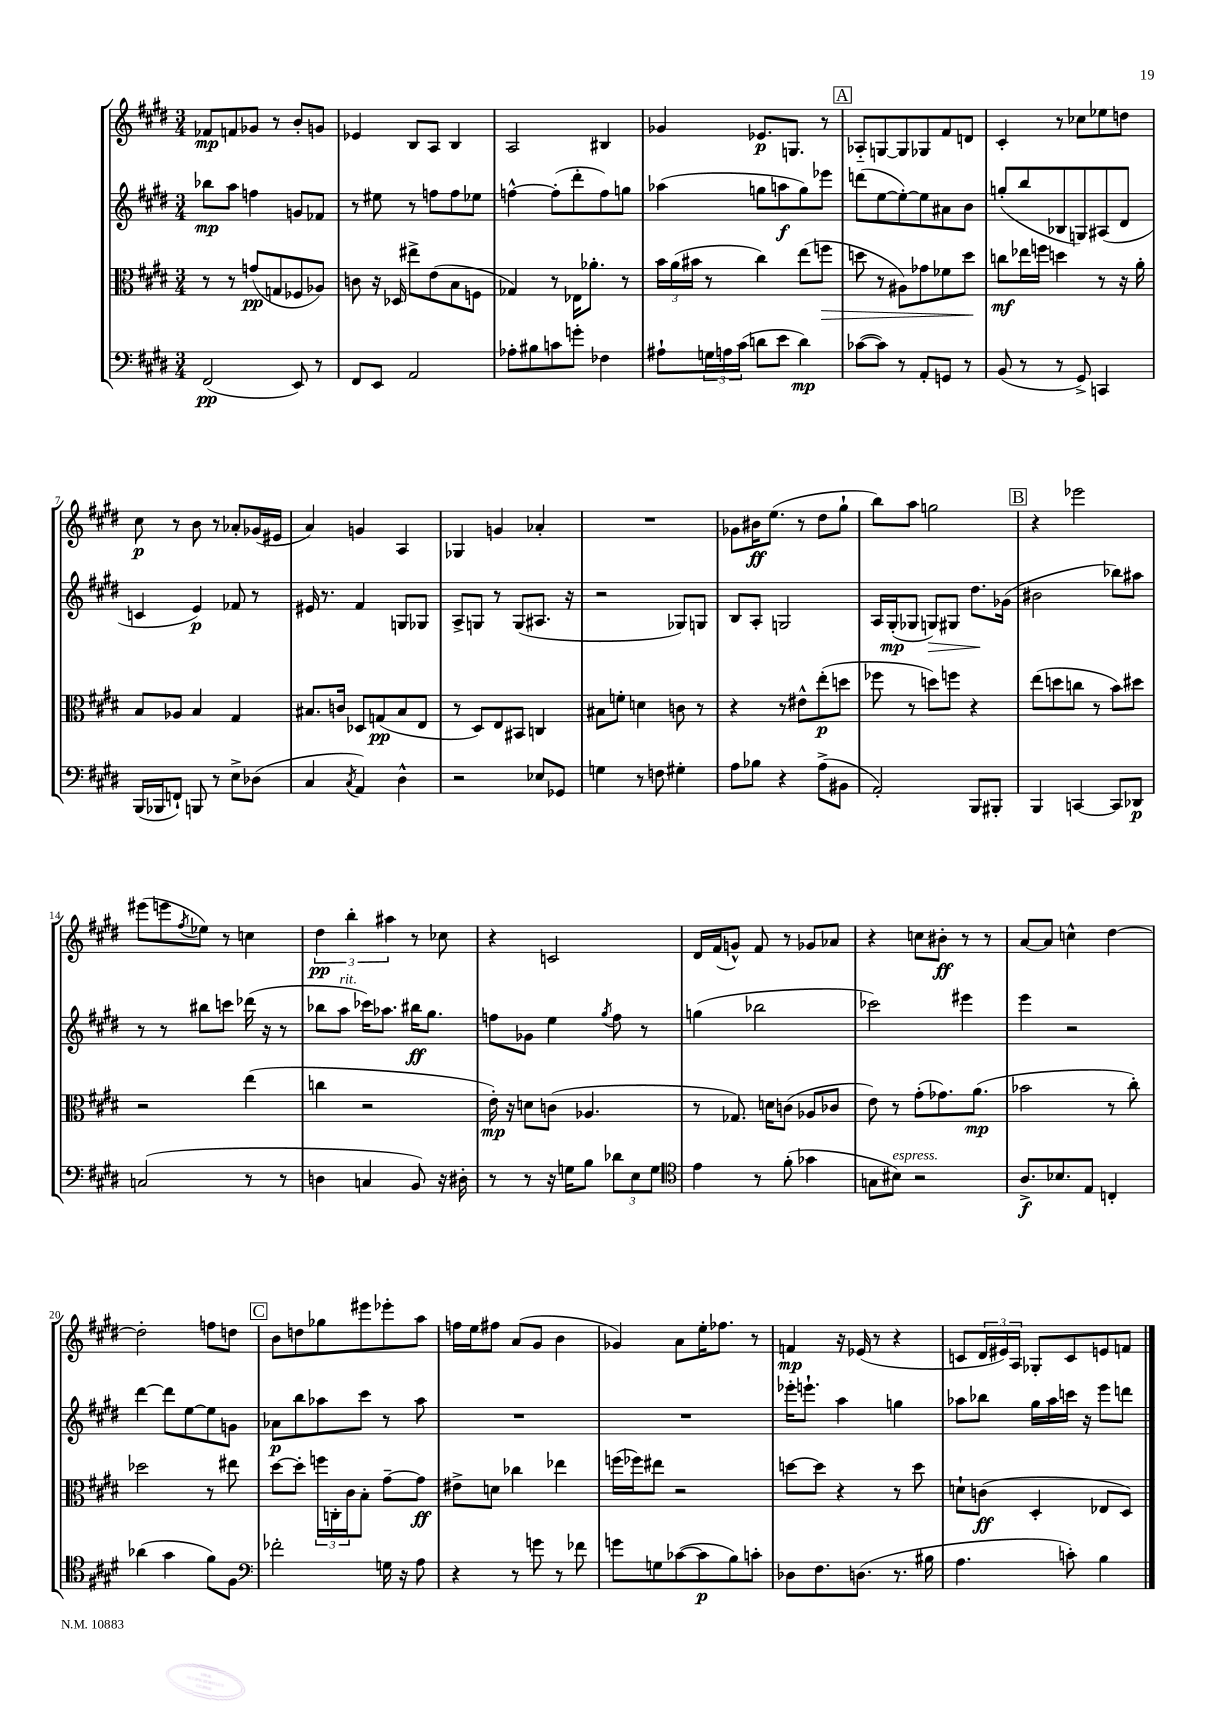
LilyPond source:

<<
\new StaffGroup <<
\new Staff = "s0" {
    \clef treble \key e \major \numericTimeSignature \time 3/4
    fes'8\mp f'8 ges'8 r8 b'8-. g'8 |
    ees'4 b8 a8 b4 |
    a2 bis4 |
    ges'4 ees'8.\p g8. r8 |
    \mark \markup { \box "A" } aes8-_ g8~ g8 ges8 fis'8 d'8 |
    cis'4-. r8 ces''8 ees''8 d''8 |
    cis''8\p r8 b'8 r8 aes'8-. ges'16( eis'16 |
    a'4) g'4 a4 |
    ges4 g'4 aes'4-. |
    R2. |
    ges'8 bis'16\ff e''8.( r8 dis''8 gis''8-! |
    b''8) a''8 g''2 |
    \mark \markup { \box "B" } r4 ees'''2 |
    eis'''8( e'''8 \acciaccatura { fis''8 } ees''8) r8 c''4 |
    \tuplet 3/2 { dis''4\pp b''4-. ais''4 } r8 ces''8 |
    r4 c'2 |
    dis'16 fis'16( g'8-^) fis'8 r8 ges'8 aes'8 |
    r4 c''8 bis'8-.\ff r8 r8 |
    a'8~ a'8 c''4-^ dis''4~ |
    dis''2-. f''8 d''8 |
    \mark \markup { \box "C" } b'8 d''8 ges''8 eis'''8 ees'''8-. a''8 |
    f''16 e''16 fis''8 a'8( gis'8 b'4 |
    ges'4) a'8 e''16-. fes''8. r8 |
    f'4\mp r16 ees'16( r8 r4 |
    c'8 \tuplet 3/2 { dis'16 eis'16) a16 } ges8-. c'8 e'8 f'8 \bar "|." |
}
\new Staff = "s1" {
    \clef treble \key e \major \numericTimeSignature \time 3/4
    bes''8\mp a''8 f''4 g'8 fes'8 |
    r8 eis''8 r8 f''8 f''8 ees''8 |
    f''4~-^ f''8-.( dis'''8-. f''8) g''8 |
    aes''4( g''8 a''8\f g''8) ees'''8 |
    \mark \markup { \box "A" } d'''8( e''8~ e''8~-.) e''8 ais'8 b'8 |
    g''8-.( b''8 bes8 g8) ais8( dis'8 |
    c'4 e'4\p) fes'8 r8 |
    eis'16 r8. fis'4 g8 ges8 |
    a8-> g8 r8 g8( ais8. r16 |
    r2 ges8) g8 |
    b8 a8-. g2 |
    a16 gis16-.\mp( ges8 g8\>) gis8 dis''8.\! ges'16( |
    \mark \markup { \box "B" } bis'2 bes''8) ais''8 |
    r8 r8 bis''8 c'''8 des'''16( r16 r8 |
    bes''8 a''8^\markup { \italic "rit." } ces'''16) aes''8. bis''16\ff gis''8. |
    f''8 ges'8 e''4 \acciaccatura { gis''8 } f''8 r8 |
    g''4( bes''2 |
    ces'''2) eis'''4 |
    e'''4 r2 |
    dis'''4~ dis'''8 e''8~ e''8 g'8 |
    \mark \markup { \box "C" } aes'8\p b''8 aes''8 cis'''8 r8 aes''8 |
    R2. |
    R2. |
    ees'''16-. e'''8.-! a''4 g''4 |
    aes''8 bes''8 gis''16 aes''16 c'''16 r16 e'''8 d'''8 \bar "|." |
}
\new Staff = "s2" {
    \clef alto \key e \major \numericTimeSignature \time 3/4
    r8 r8 g'8\pp( g8 fes8 aes8) |
    c'8 r16 des16 eis''8-> e'8( b8 f8 |
    ges4) r8 ees16 aes'8.-. r8 |
    \tuplet 3/2 { b'16 a'16( bis'16 } r8 cis''4) e''8( f''8\> |
    \mark \markup { \box "A" } d''8 r8 ais8) ges'8 fes'8 d''8\! |
    c''8\mf ees''16 f''16 d''4 r8 r16 a'16-. |
    b8 aes8 b4 gis4 |
    bis8. c'16 des8 g8\pp( bis8 e8 |
    r8 dis8) e8 bis,8 c4 |
    bis8 f'8-. d'4 c'8 r8 |
    r4 r8 eis'8-^ e''8-.\p( d''8 |
    fes''8 r8 d''8) f''8 r4 |
    \mark \markup { \box "B" } e''8( d''8 c''8 r8 b'8) dis''8 |
    r2 e''4( |
    c''4 r2 |
    e'16-.\mp) r16 d'8 c'8( aes4. |
    r8 ges8.) d'16 c'8( aes8 ces'8 |
    e'8) r8 gis'8-.( ges'8.) a'8.\mp( |
    bes'2 r8 cis''8-.) |
    des''2 r8 eis''8 |
    \mark \markup { \box "C" } dis''8~ dis''8-. \tuplet 3/2 { f''16 c16-. cis'16 } b8-. gis'8~-- gis'8\ff |
    eis'8-> d'8 ces''4 ees''4 |
    f''16( fes''16) eis''8 r2 |
    d''8~ d''8 r4 r8 d''8 |
    d'8-! c'8\ff( dis4-. ees8 dis8) \bar "|." |
}
\new Staff = "s3" {
    \clef bass \key e \major \numericTimeSignature \time 3/4
    fis,2\pp( e,8) r8 |
    fis,8 e,8 a,2 |
    aes8-. bis8 c'8 g'8-. fes4 |
    ais8-! \tuplet 3/2 { g16 a16 cis'16( } d'8 e'8 d'4\mp) |
    \mark \markup { \box "A" } ces'8~( ces'8) r8 a,8-. g,8 r8 |
    b,8( r8 r8 gis,8->) c,4 |
    b,,16( bes,,16 f,8-!) b,,8 r8 e8-> des8( |
    cis4 \acciaccatura { cis8 } a,4) dis4-^ |
    r2 ees8 ges,8 |
    g4 r8 f8 gis4-. |
    a8 bes8 r4 a8->( bis,8 |
    a,2-.) b,,8 bis,,8-. |
    \mark \markup { \box "B" } b,,4 c,4~ c,8 des,8\p |
    c2( r8 r8 |
    d4 c4 b,8) r16 dis16-. |
    r8 r8 r16 g16 b8 \tuplet 3/2 { des'8 e8 g8 } |
    \clef tenor e'4 r8 fis'8-.( ges'4 |
    g8 bis8^\markup { \italic "espress." }) r2 |
    a8.->\f bes8. e8 c4-. |
    aes'4( gis'4 fis'8) fis8 |
    \mark \markup { \box "C" } \clef bass fes'2-. g16 r16 a8 |
    r4 r8 g'8 r8 fes'8 |
    g'8 g8 ces'8~( ces'8\p b8) c'8-. |
    des8 fis8. d8.( r8. bis16 |
    a4. c'8-.) b4 \bar "|." |
}
>>
>>
